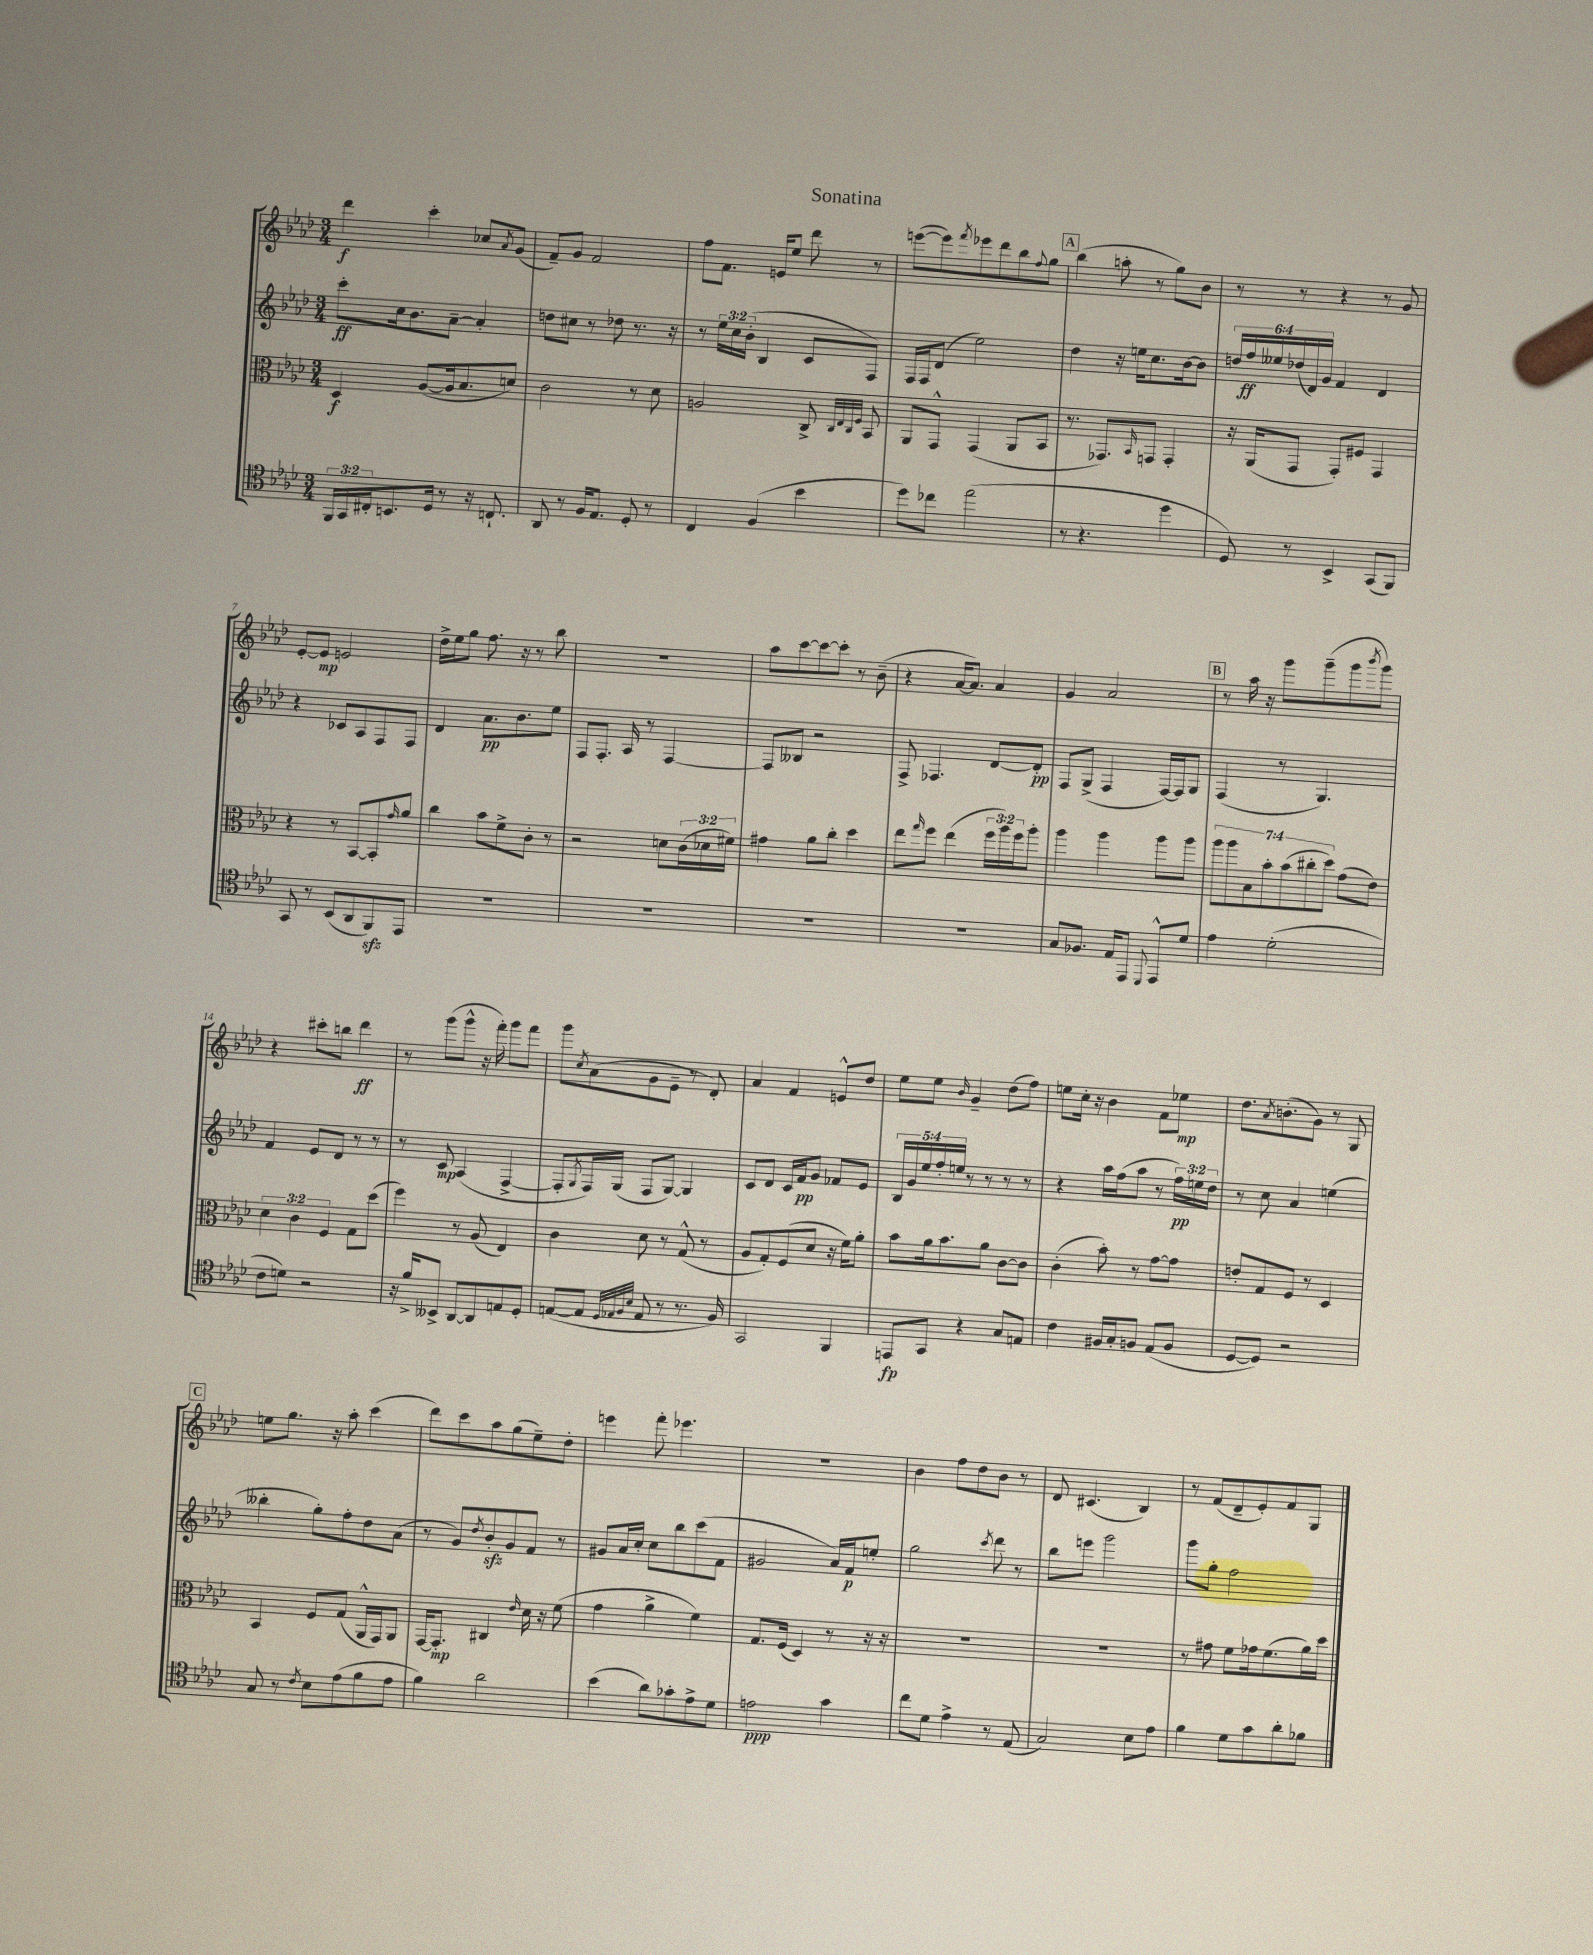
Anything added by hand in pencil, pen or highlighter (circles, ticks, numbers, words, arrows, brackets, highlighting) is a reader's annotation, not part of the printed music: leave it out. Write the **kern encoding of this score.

**kern	**kern	**kern	**kern
*staff4	*staff3	*staff2	*staff1
*clefC4	*clefC3	*clefG2	*clefG2
*k[b-e-a-d-]	*k[b-e-a-d-]	*k[b-e-a-d-]	*k[b-e-a-d-]
*M3/4	*M3/4	*M3/4	*M3/4
24FF	4D-	8ccc'	4ddd-
24GG	.	.	.
24C#'	.	.	.
8.BB	.	16cc	.
.	.	8.b-	.
.	([8A-	.	4ccc'
16D-	.	.	.
8r	16A-]	[8a-~	.
.	8.B-	.	.
16r	.	4a-']	8cc-
8.C`	.	.	.
.	.	.	8qa-
.	8d)	.	(8g
=	=	=	=
8AA-	2c	8dd	8f~)
8r	.	8cc#	8g
16F	.	8r	2f
8.E-	.	.	.
.	.	8dd-	.
8D-'	8r	8.r	.
8r	8d-	.	.
.	.	16r	.
=	=	=	=
4C	2A	8r	8ff
.	.	24ee-	8.f
.	.	24cc	.
.	.	(24b-'	.
(4F	.	4B-	.
.	.	.	16e
.	.	.	8ee-
4b-	8C^	8c	8ddd-
.	32qqC	.	.
.	32qqE-	.	.
.	32qqC	.	.
.	32qqF	.	.
.	8BB-	8F)	8r
=	=	=	=
8dd-)	8AA-	16F	([8eee
.	.	16F	.
8cc-	8GG^^	(8d-	8eee])
.	.	.	8qfff
(2ee-	(4GG	2ee-)	8eee-
.	.	.	8ddd-
.	8AA-	.	8bb-
.	.	.	8qqff
.	8BB-	.	8gg
=	=	=	=
8r	8.r	4dd-	(4bb-
4.r	.	.	.
.	8.GG-)	.	.
.	.	16r	8aa'
.	.	16ee	.
.	16qqBB-	.	.
.	8GG	8.cc	8r
4dd-	4GG'	.	8gg)
.	.	[16b-	.
.	.	8b-]	8b-
=	=	=	=
8D-)	16r	24dd	8r
.	.	24ff	.
.	(16AA-	.	.
.	.	24ee--	.
8r	8GG	(24dd-	8r
.	.	24d-)	.
.	.	24g	.
4BB-^	8GG')	4f	4r
.	8F#	.	.
(8GG	4GG	4d-	8r
8FF)	.	.	8g
=	=	=	=
8GG	4r	4r	[8e-'
8r	.	.	8e-]
(8BB-	8r	8c-	2e
8AA-	[8BB-	8A-	.
8FF)	8BB-']	8F	.
.	16qqg	.	.
8EE-	8a-	8F	.
=	=	=	=
2.r	4cc	4d-	16dd-^
.	.	.	16ee-
.	.	.	8gg
.	8b-	8.a-	8.ff
.	8f^	.	.
.	.	8.b-	16r
.	8c'	.	8r
.	8r	8ee-	8bb-
=	=	=	=
2.r	2r	8F	2.r
.	.	8.F'	.
.	.	16A-	.
.	.	8r	.
.	8d	[4F	.
.	(24c	.	.
.	24d-	.	.
.	24f#)	.	.
=	=	=	=
2.r	4g#	8F]	8aa-
.	.	8B--	[8ccc
.	8a-	2r	8ccc_
.	8cc'	.	8ccc']
.	4dd-	.	8r
.	.	.	(8b-~
=	=	=	=
2.r	8ee-	8F^	4r
.	16qqgg	.	.
.	8ff	4.F-	.
.	(4ee-	.	[16a-
.	.	.	8.a-])
.	24ff	[8d-	4a-
.	24aa-)	.	.
.	24ff	.	.
.	8aa-'	8d-']	.
=	=	=	=
8G	4aa-	8F	4g
8.F-	.	(8G^	.
.	4aa-	4F	2a-
16E-	.	.	.
8EE-	.	.	.
8qqDD-	.	.	.
8EE-^^	8aa-	[16F)	.
.	.	16F]	.
8d-	8aa-	8G	.
=	=	=	=
4e-	14aa-	(4F	8r
.	14aa-	.	.
.	.	.	16aa-
.	14B-	.	.
.	.	.	16r
.	14b-'	.	.
(2d-'	.	8r	8ggg
.	(14b-	.	.
.	14cc#'	.	.
.	.	4.G)	(8ggg~
.	14dd-)	.	.
.	(8g	.	8ggg
.	.	.	8qbbb-
.	8e-)	.	8ggg)
=	=	=	=
8c	6d-	4f	4r
8d)	.	.	.
.	6c	.	.
2r	.	8e-	8ccc#'
.	6F	.	.
.	.	8d-	8bb
.	8G	8r	4ddd-
.	(8dd-	8r	.
=	=	=	=
16r	4ff)	8r	8r
16f^	.	.	.
8BB--^	.	8c	(8ggg
[8AA-	8r	(4A-	8ggg^^
8AA-]	(8A-	.	16r
.	.	.	16fff')
8E	4E-)	[4F^	8ggg
8D-'	.	.	8fff
=	=	=	=
([8E	4c	8F']	8ggg
.	.	8qG	8qcc
8E]	.	16F)	(8a-
.	.	(16G	.
32qqD-	.	.	.
32qqE-	.	.	.
32qqF	.	.	.
32qqB-	.	.	.
8E-	8d-	8F	8g
8r	8r	[8G)	8e-~
8.r	(8G^^	4G]	8r
.	8r	.	8d-')
16F)	.	.	.
=	=	=	=
2GG	8A-	8c	4a-
.	8G')	8d-	.
.	(8F	16c	4f
.	.	16f	.
.	8d-	8g	.
4FF	16r	8f-	8e^^
.	16f)	.	.
.	8a-'	8e-	8dd-
=	=	=	=
8EE	8b-	20B-	8ee-
.	.	20g	.
.	.	20ee-	.
8GG	16a-	.	8ee-
.	.	20ff'	.
.	8.b-	.	.
.	.	20ee	.
.	.	.	16qqb-
4r	.	8r	4g~
.	8a-	8r	.
8G	[8c	8r	(8dd-
8E	8c]	8r	8ff)
=	=	=	=
4c	(4c'	4r	8ee
.	.	.	16cc'
.	.	.	16r
16F#	8b-')	16aa-	4b-
16G'	.	(16ff	.
8F	8r	8aa-	.
(8E-	[8g	8r	8f
8F	8g]	24ff)	8ee-
.	.	24ee	.
.	.	24dd-	.
=	=	=	=
[8D-	8e'	8r	8.dd-
8D-])	8G	8cc	.
.	.	.	8qa-
.	.	.	(8.b'
2r	8F	4a-	.
.	8r	.	8g)
.	4D-	(4ee	8r
.	.	.	8G
=	=	=	=
8G	4BB-	4bb--'	8ee
8r	.	.	8.gg
8qc	.	.	.
8B-	8F	8gg')	.
.	.	.	16r
(8e-	(8G	8ff'	8aa-'
8f	16AA-^^	8dd-	(4ccc
.	16GG)	.	.
8e-	8AA-	(8a-	.
=	=	=	=
4f)	[16GG	8r	8ddd-)
.	8.GG']	.	.
.	.	8g)	8ccc
.	.	8qdd-	.
2a-	4C#	8b-'	8aa-
.	.	8g	(8gg
.	16qqe-	.	.
.	16d-	8f	8ee-~)
.	16r	.	.
.	(8f	8r	8dd-'
=	=	=	=
(4b-	4g	8g#	4eee
.	.	16a-	.
.	.	16cc'	.
8a-)	4a-^	8cc	8fff'
8g-'	.	8bb-	4.eee-
8e-^	4f)	(8ccc	.
8d-	.	8f	.
=	=	=	=
2e	8.G	2g#	2.r
.	(16F	.	.
.	4D-)	.	.
4g	8r	16a-)	.
.	.	16f	.
.	16r	8ee'	.
.	16r	.	.
=	=	=	=
8cc	2.r	2gg	4b-
8d-	.	.	.
4e-^	.	.	8ff
.	.	.	8dd-
.	.	8qccc	.
8r	.	8ddd-	8b-
(8E-	.	8r	8r
=	=	=	=
2G)	2.r	8bb-	8d-
.	.	8eee	(4.c#
.	.	2ggg	.
8B-	.	.	4B-)
8e-	.	.	.
=	=	=	=
4f	8r	8ggg	8r
.	8g#	8gg'	(8f
8d-	8f	2ff	8d-~
8g	16g-	.	8e-')
.	(8.f	.	.
8a-'	.	.	8f
8f-	16a-)	.	8G
.	16dd-	.	.
==	==	==	==
*-	*-	*-	*-
